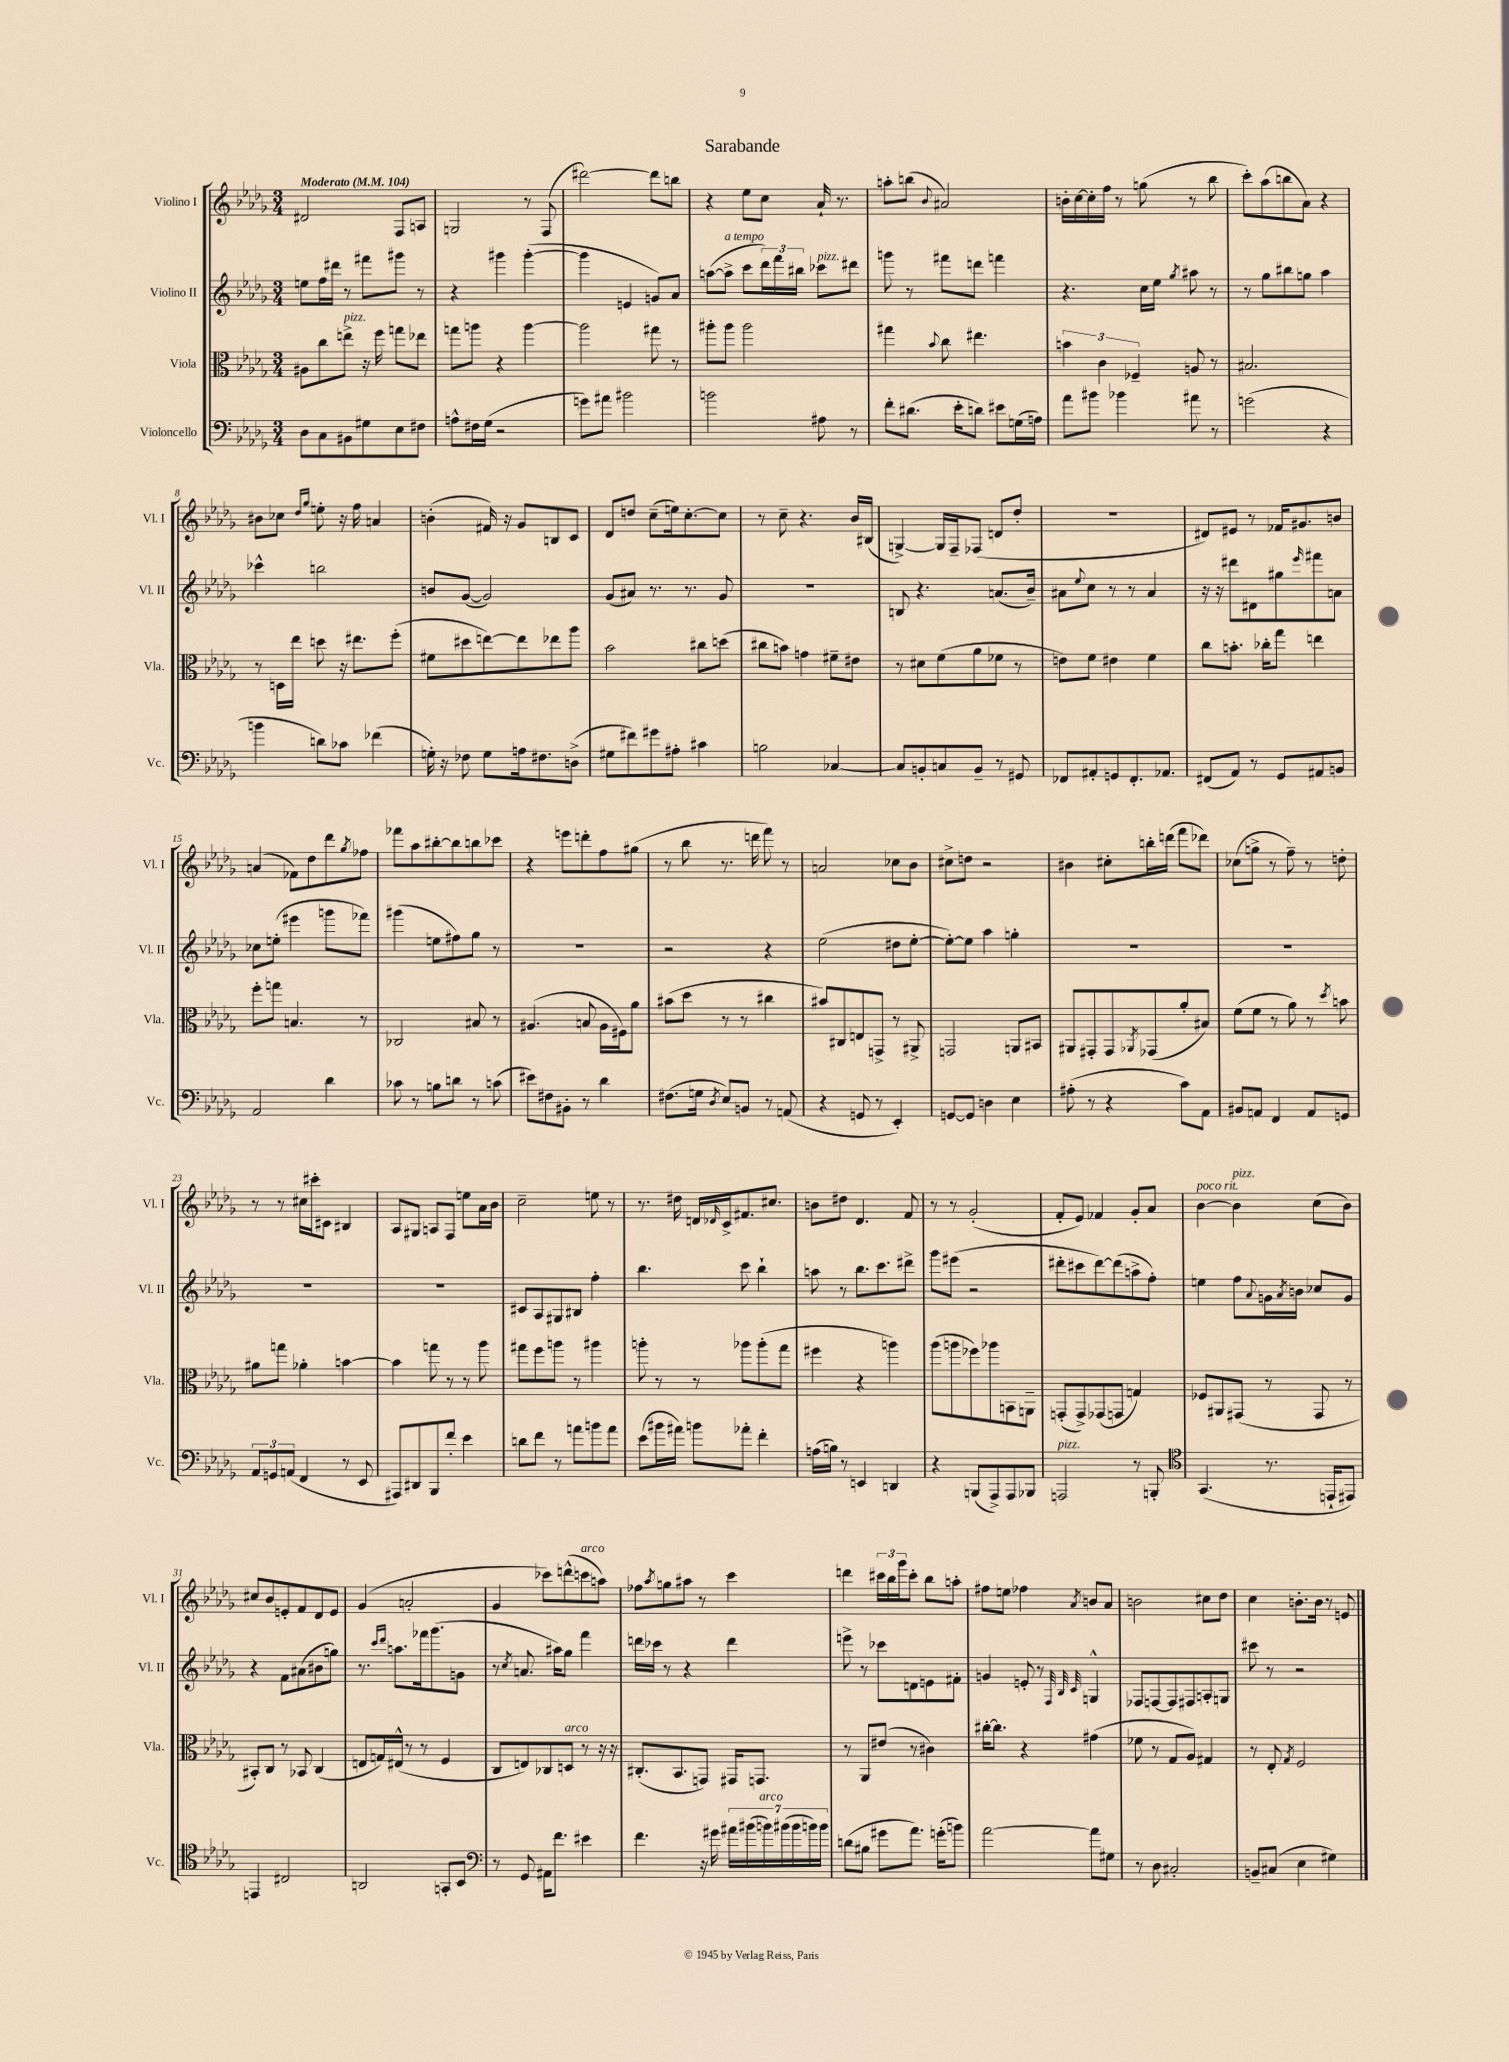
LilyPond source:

\header { title = "Sarabande" }
<<
\new StaffGroup <<
\new Staff = "s0" \with { instrumentName = "Violino I" shortInstrumentName = "Vl. I" } {
    \clef treble \key des \major \numericTimeSignature \time 3/4 \tempo "Moderato" 4 = 104
    dis'2 f8 a8 |
    g2 r8 f8( |
    dis'''2~) dis'''8 b''8 |
    r4 ees''8 c''8 aes'16-! r8. |
    a''8-. b''8( \appoggiatura { bes'8 } ais'2) |
    b'16-. c''16~ c''16-. f''16 r8 g''8( r8 bes''8 |
    c'''8-.) aes''8( b''8 aes'8) r4 |
    bis'8 ces''8 \grace { des''16 ges''16 } e''8-. r16 f''16 a'4 |
    b'4-.( fis'16) r16 ges'8 b8 c'8 |
    des'8 d''8 c''8--( e''16) c''8.~-. c''8 |
    r8 c''8-- r4. bes'16 bis16( |
    g4~->) g16 f16-- fes8( d'8 des''8-. |
    R2. |
    dis'8) eis'8 r8 fes'16 gis'8. b'8 |
    a'4( fes'8) des''8 des'''8 \acciaccatura { ges''8 } fes''8 |
    fes'''8 aes''8 bis''8~-. bis''8 b''8 ces'''8 |
    r4 e'''8 d'''8-. f''8 gis''8( |
    r8 bes''8 r8. d'''16 f'''8) r8 |
    a'2 ces''8 bes'8 |
    cis''8-> d''8 r2 |
    bis'4 cis''8-. b''16-. d'''16( f'''8 des'''8) |
    ces''8( g''8-> r8 f''8--) r8 d''8-. |
    r8 r8 cis''16 cis'''16-. cis'8 bis4 |
    aes8 gis8 a8 f8 e''8 aes'16 bes'16 |
    c''2-- e''8 r8 |
    r8. dis''16 d'16 \grace { des'16 } c'16-> fis'8. cis''8. |
    b'8 dis''8 des'4. f'8 |
    r8 r8 ges'2-.( |
    f'8-. ees'8) fes'4 ges'8-. aes'8 |
    bes'4~^\markup { \italic "poco rit." } bes'4^\markup { \italic "pizz." } c''8( bes'8) |
    cis''8 bes'8 e'8-. f'8 des'8 e'8 |
    ges'4( a'2-. |
    ges'4 ces'''8) d'''8-^( c'''8^\markup { \italic "arco" } a''8) |
    fes''8 \acciaccatura { aes''8 } g''8 ais''8 r8 c'''4 |
    d'''4 \tuplet 3/2 { cis'''16 bes''16 ges'''16 } cis'''8-. bes''8 a''8-. |
    fis''8 e''8 fes''4 \acciaccatura { aes'8 } b'8 aes'8 |
    b'2 cis''8 des''8 |
    c''4 b'8.-. b'16 r8 e'8 \bar "|." |
}
\new Staff = "s1" \with { instrumentName = "Violino II" shortInstrumentName = "Vl. II" } {
    \clef treble \key des \major \numericTimeSignature \time 3/4
    e''8 f''16 dis'''16 r8 fis'''8 gis'''8 r8 |
    r4 gis'''4 gis'''4~-.( |
    gis'''4 e'4 g'8) aes'8 |
    a''8~( a''8->^\markup { \italic "a tempo" } c'''8 \tuplet 3/2 { des'''16) f'''16 bis''16 } ces'''8^\markup { \italic "pizz." } dis'''8 |
    g'''8 r8 fis'''8 d'''8 f'''4 |
    r4. c''16 ees''16 \acciaccatura { ges''8 } ais''8 r8 |
    r8 ges''8 bis''8 g''8 aes''4 |
    ces'''4-^ b''2 |
    b'8 ges'8~( ges'2) |
    ges'8( ais'8) r8. r8. ges'8 |
    R2. |
    b8 r4. a'8.( bes'16--) |
    ais'8 \appoggiatura { ees''8 } c''8 r8 r8 ais'4 |
    r16 r16 dis'''8 dis'8 gis''8 \grace { ees'''16 } fis'''8 a'8 |
    ces''8 e''8-.( eis'''4 g'''8 fes'''8) |
    gis'''4( e''8 fis''8) ges''8 r8 |
    R2. |
    r2 r4 |
    ees''2( dis''8 ees''8~-. |
    ees''8~-.) ees''8 aes''4 g''4-. |
    R2. |
    R2. |
    R2. |
    R2. |
    cis'8 aes8 gis8 bis8 f''4-. |
    bes''4. c'''8 bes''4-! |
    a''8 r8 bes''8. c'''8. dis'''8-> |
    ges'''8 eis'''8( r2 |
    dis'''8-. cis'''8 dis'''8~) dis'''8( a''8-> f''8-.) |
    e''4 f''8 \appoggiatura { aes'8 } g'16 \acciaccatura { aes'8 } b'16 ces''8 g'8 |
    r4 f'8 ais'8( bis'8 g''8) |
    r8. \grace { c'''16 des'''16 } a''8. fes'''16 ges'''8.( g'8 |
    r8 \acciaccatura { c''8 } a'8. ais''16) ges''8 f'''4 |
    d'''16 ces'''16 r8 r4 d'''4 |
    e'''8-> r8 ces'''8 d'8 e'8 fis'8-. |
    g'4 e'8-. r8 \grace { f32 bes32 c'32 } g4-^ |
    fes8 f8~ f8 fis8 a8-. g8 |
    cis'''8 r8 r2 \bar "|." |
}
\new Staff = "s2" \with { instrumentName = "Viola" shortInstrumentName = "Vla." } {
    \clef alto \key des \major \numericTimeSignature \time 3/4
    ais8 c''8 e''8->^\markup { \italic "pizz." } r16 f''16 g''8 ees''8 |
    g''8 a''8 r4 a''4~ |
    a''2 gis''8 r8 |
    ais''8-. ais''8 ais''2 |
    gis''4 \appoggiatura { bes'8 } c''8 eis''4. |
    \tuplet 3/2 { b'4 c'4 fes4-- } a8 r8 |
    bis2. |
    r8 d16 ees''16 d''8 r16 eis''8. f''8-.( |
    fis'8 dis''8 e''8~) e''8 ees''8 aes''8 |
    bes'2 cis''8 d''8( |
    cis''8 b'8) g'4 fis'8-- eis'8 |
    r8 dis'8 f'8( aes'8 fes'8 r8 |
    e'8) f'8 eis'4 f'4 |
    c''8 b'8.-. ces''16-. ges''8 e''4 |
    f''8-. g''8 b4. r8 |
    ces2 bis8 r8 |
    ais4.( b8 ais16 fis16) aes'8 |
    bis'8( des''8 r8 r8 cis''4 |
    bis'8) cis8 e8 g,8-> r8 ais,8-> |
    g,2 a,8 bis,8 |
    ais,8 gis,8-. gis,8 \acciaccatura { aes,8 } ges,8( aes'8-. bis8) |
    f'8( f'8 r8 aes'8) r8 \acciaccatura { des''8 } b'8 |
    ais'8 g''8 aes'4-. b'4~ |
    b'4 g''8 r8 r8 aes''8 |
    gis''8 f''8 a''8 r8 ais''4 |
    a''8-. r8 r8 aes''8 aes''8-.( ges''8 |
    fis''4 r4 a''4) |
    aes''8( a''8 fes''8) aes''8 b,8 a,8-- |
    g,8-.( g,8->) ges,8( g,8 g4) |
    fes8 ais,8 gis,8( r8 gis,8 r8 |
    bis,8-.) c8 r8 bes,8 c4( |
    e8 g16) eis16-^( r8 r8 f4 |
    c8 e8) ces8 d8^\markup { \italic "arco" } r8 r16 r16 |
    cis8.-.( bes,8. g,8) gis,16 g,8. |
    r8 aes,8 eis'8( r8 cis'4) |
    cis''16~-. cis''8. r4 gis'4( |
    fes'8 r8 ges8 aes8) gis4 |
    r8 ees8-. \acciaccatura { ges8 } f2 \bar "|." |
}
\new Staff = "s3" \with { instrumentName = "Violoncello" shortInstrumentName = "Vc." } {
    \clef bass \key des \major \numericTimeSignature \time 3/4
    des8 c8 bis,8 gis8 ees8 fis8 |
    a8-^ fis16 ges16( r2 |
    g'8) ais'8 bis'2 |
    b'2 ais8 r8 |
    f'8-. dis'8.( ees'16-. d'8) eis'8 g16( a16) |
    aes'8 bis'8 bes'4 ais'8 r8 |
    g'2( r4 |
    b'4 d'8) ces'8 fes'4( |
    g16-.) r16 fes8 g8 a16 fis8. d8->( |
    gis8 fis'8) gis'8 ais8-. cis'4 |
    b2 ces4~ |
    ces8 b,8-. c8 b,8-- r8 gis,8 |
    fes,8 ais,8-. g,8 fes,8.-. aes,8. |
    fis,8( aes,8) r8 ges,8 ais,8 b,8 |
    aes,2 des'4 |
    ces'8 r8 b8 d'8 r8 c'8( |
    eis'8) fis8 bis,8-. r8 des'4 |
    fis8.( g16 \acciaccatura { des8 } ees8) b,8 r8 a,8( |
    r4 g,8 r8 ees,4-.) |
    g,8~ g,8 d4 ees4 |
    ais8-.( r8 r4 c'8) aes,8 |
    bis,8 a,8 f,4 a,8 g,8 |
    \tuplet 3/2 { aes,8 g,8 a,8( } f,4 r8 ees,8 |
    ais,,8) dis,8 bes,,8 f'8-. ees'4 |
    d'8 f'8 r8 a'8 b'8 a'8 |
    ees'8( bis'16 ais'16) b'8 aes'8-. f'4-. |
    a16( b16) r8 e,4 d,4 |
    r4 b,,8( aes,,8->) aes,,8 bes,,8 |
    a,,2^\markup { \italic "pizz." } r8 b,,8-. |
    \clef tenor ges,4.( r8. e,16-! eis,8) |
    e,4 cis2 |
    a,2 g,8-. bes,8 |
    \clef bass r8 ges,8 ais,16 f'8. eis'4 |
    f'4. r16 gis'16 \tuplet 7/4 { ais'16 bis'16( b'16^\markup { \italic "arco" }) bis'16( bis'16 b'16) b'16 } |
    d'8( bis8 gis'8 aes'8.) g'16-.( b'8) |
    aes'2~ aes'8 gis8 |
    r8 des8 cis2-. |
    b,8-- cis8( ees4 gis4) \bar "|." |
}
>>
>>
